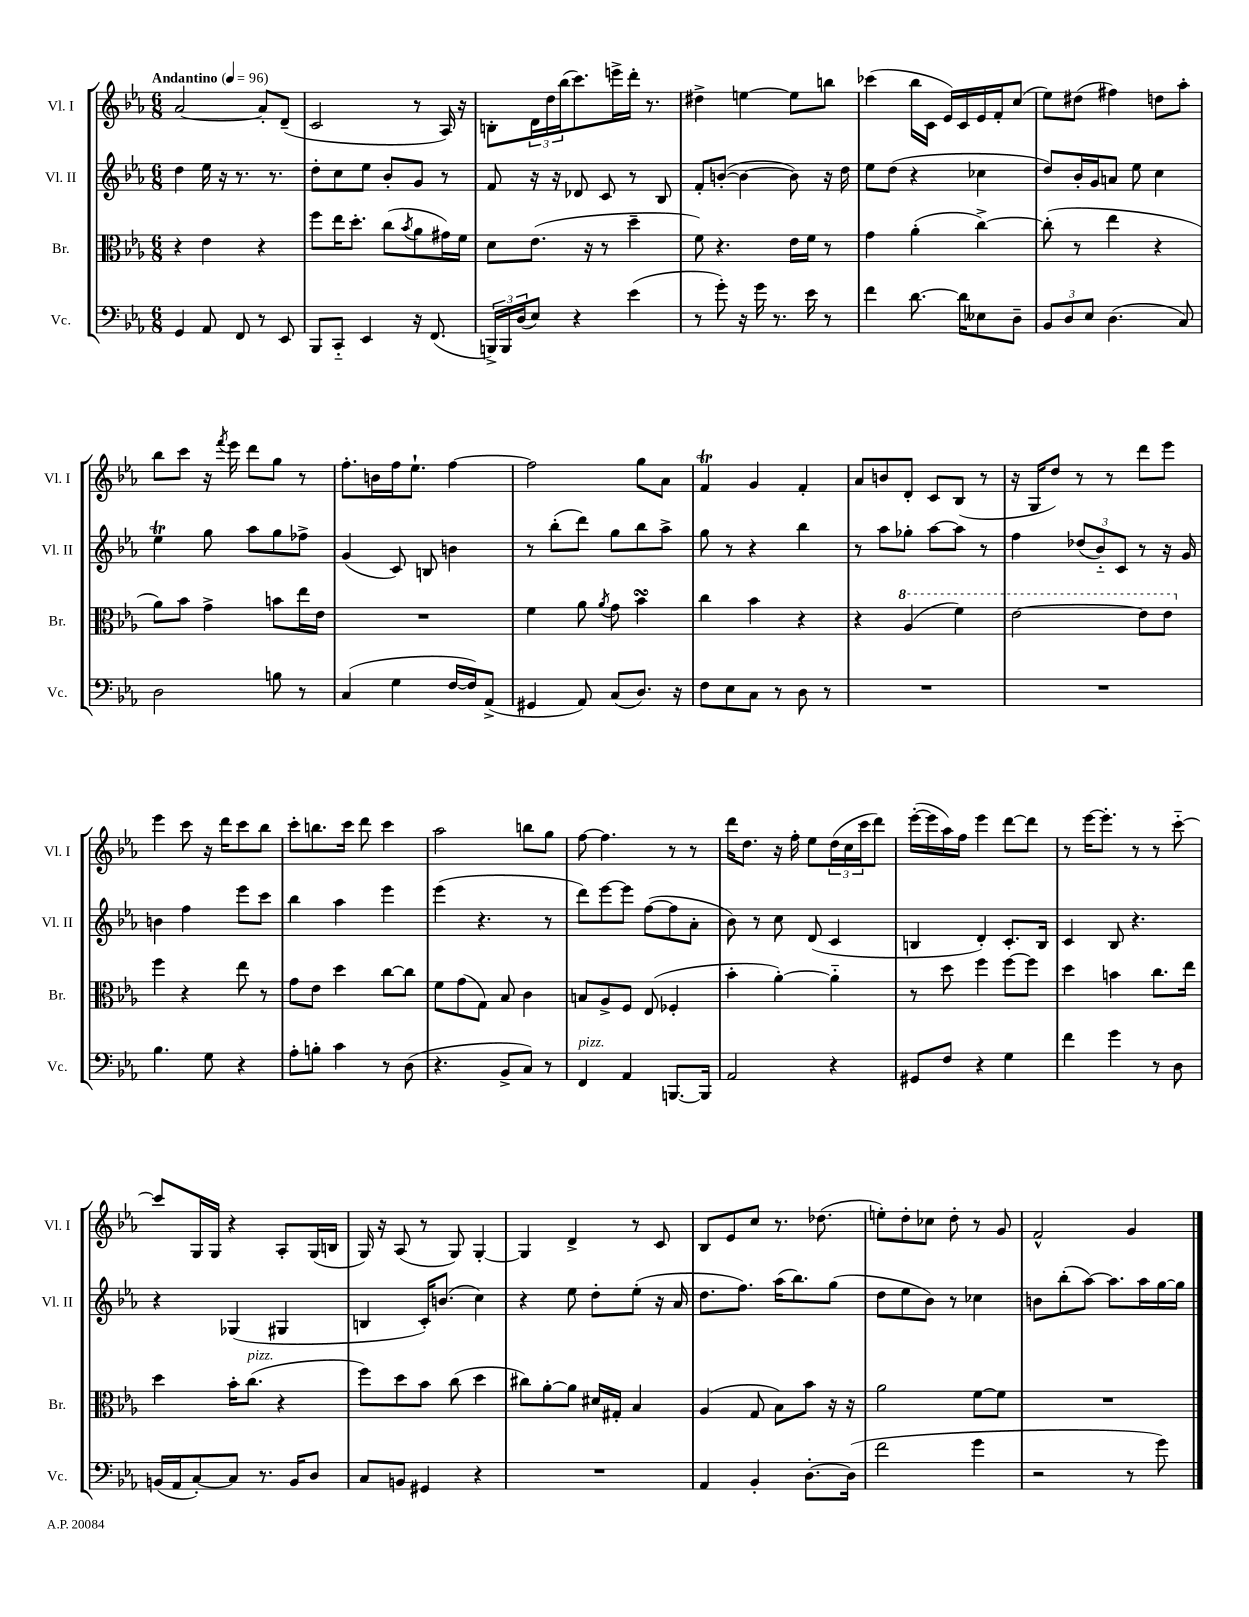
<<
\new StaffGroup <<
\new Staff = "s0" \with { instrumentName = "Vl. I" shortInstrumentName = "Vl. I" } {
    \clef treble \key ees \major \numericTimeSignature \time 6/8 \tempo "Andantino" 4 = 96
    aes'2~ aes'8-. d'8--( |
    c'2 r8 aes16) r16 |
    b8-. \tuplet 3/2 { d'16 d''16 bes''16( } c'''8.) e'''16-> d'''16-. r8. |
    dis''4-> e''4~ e''8 b''8 |
    ces'''4( bes''16 c'16 ees'16) c'16 ees'16 f'16-. c''8( |
    ees''8) dis''8( fis''4) d''8 aes''8-. |
    bes''8 c'''8 r16 \acciaccatura { f'''8 } ees'''16 d'''8 g''8 r8 |
    f''8.-. b'16 f''16 ees''8.-! f''4~ |
    f''2 g''8 aes'8 |
    f'4\trill g'4 f'4-. |
    aes'8 b'8 d'8-. c'8 bes8( r8 |
    r16 g16 d''8) r8 r8 d'''8 ees'''8 |
    ees'''4 c'''8 r16 d'''16 c'''8 bes''8 |
    c'''8-. b''8. c'''16 d'''8 c'''4 |
    aes''2 b''8 g''8 |
    f''8~ f''4. r8 r8 |
    d'''16 d''8. r16 f''16-. ees''8 \tuplet 3/2 { d''16( c''16 c'''16 } d'''8) |
    ees'''16~-.( ees'''16 aes''16) f''16 ees'''4 d'''8~ d'''8 |
    r8 ees'''16~ ees'''8.-. r8 r8 c'''8~-_ |
    c'''8 g16 g16 r4 aes8-. g16( b16 |
    g16) r16 aes8( r8 g8) g4~-. |
    g4 d'4-> r8 c'8 |
    bes8 ees'8 c''8 r8. des''8.( |
    e''8-.) d''8-. ces''8 d''8-. r8 g'8 |
    f'2-^ g'4 \bar "|." |
}
\new Staff = "s1" \with { instrumentName = "Vl. II" shortInstrumentName = "Vl. II" } {
    \clef treble \key ees \major \numericTimeSignature \time 6/8
    d''4 ees''16 r16 r8. r8. |
    d''8-. c''8 ees''8 bes'8-. g'8 r8 |
    f'8 r16 r16 des'8 c'8 r8 bes8 |
    f'8-. b'8~-.( b'4~ b'8) r16 d''16 |
    ees''8 d''8( r4 ces''4 |
    d''8) bes'16-. g'16 a'8 ees''8 c''4 |
    ees''4\trill g''8 aes''8 g''8 fes''8-> |
    g'4( c'8) b8 b'4 |
    r8 bes''8-.( d'''8) g''8 bes''8 aes''8-> |
    g''8 r8 r4 bes''4 |
    r8 aes''8 ges''8-. aes''8~ aes''8 r8 |
    f''4 \tuplet 3/2 { des''8( bes'8-_) c'8 } r8 r16 g'16 |
    b'4 f''4 ees'''8 c'''8 |
    bes''4 aes''4 ees'''4 |
    ees'''4( r4. r8 |
    d'''8) ees'''8~ ees'''8 f''8~( f''8 aes'8-. |
    bes'8) r8 c''8 d'8( c'4 |
    b4 d'4-.) c'8.-. b16 |
    c'4 bes8 r4. |
    r4 ges4( gis4 |
    b4 c'16-.) b'8.( c''4) |
    r4 ees''8 d''8-. ees''8-.( r16 aes'16 |
    d''8. f''8.) aes''16( bes''8.) g''8( |
    d''8 ees''8 bes'8) r8 ces''4 |
    b'8 bes''8-.( aes''8~) aes''8. aes''16 g''16~ g''16 \bar "|." |
}
\new Staff = "s2" \with { instrumentName = "Br." shortInstrumentName = "Br." } {
    \clef alto \key ees \major \numericTimeSignature \time 6/8
    r4 ees'4 r4 |
    f''8 ees''16 d''8.-. c''8( \acciaccatura { bes'8 } aes'8 gis'16) f'16 |
    d'8 ees'8.( r16 r8 d''4-- |
    f'8) r4. ees'16 f'16 r8 |
    g'4 aes'4-.( c''4~->) |
    c''8-.( r8 ees''4 r4 |
    aes'8) bes'8 g'4-> b'8 ees''16 ees'16 |
    R2. |
    f'4 aes'8 \acciaccatura { aes'8 } g'8 bes'4\turn |
    c''4 bes'4 r4 |
    r4 \ottava #1 aes'4( f''4) |
    ees''2~ ees''8 ees''8 \ottava #0 |
    f''4 r4 ees''8 r8 |
    g'8 ees'8 d''4 c''8~ c''8 |
    f'8 g'8( g8) bes8 c'4 |
    b8 aes8-> f8 ees8( fes4-. |
    bes'4-. aes'4~-.) aes'4-_ |
    r8 d''8 f''4 f''8~ f''8 |
    d''4 b'4 c''8. ees''16 |
    d''4 bes'16-. c''8.^\markup { \italic "pizz." }( r4 |
    f''8) d''8 bes'8 c''8( d''4 |
    cis''8) aes'8~-. aes'8 dis'16 gis16-. bes4 |
    aes4( g8 bes8) bes'8 r16 r16 |
    aes'2 f'8~ f'8 |
    R2. \bar "|." |
}
\new Staff = "s3" \with { instrumentName = "Vc." shortInstrumentName = "Vc." } {
    \clef bass \key ees \major \numericTimeSignature \time 6/8
    g,4 aes,8 f,8 r8 ees,8 |
    bes,,8 c,8-_ ees,4 r16 f,8.( |
    \tuplet 3/2 { b,,16->) b,,16 d16( } ees8) r4 ees'4( |
    r8 g'8-.) r16 g'16 r8. ees'16 r8 |
    f'4 d'8.~ d'16 eeses8 d8-- |
    \tuplet 3/2 { bes,8 d8 ees8 } d4.( c8) |
    d2 b8 r8 |
    c4( g4 f16~ f16) aes,8->( |
    gis,4 aes,8) c8( d8.) r16 |
    f8 ees8 c8 r8 d8 r8 |
    R2. |
    R2. |
    bes4. g8 r4 |
    aes8-. b8-. c'4 r8 d8( |
    r4. bes,8-> c8) r8 |
    f,4^\markup { \italic "pizz." } aes,4 b,,8.~ b,,16 |
    aes,2 r4 |
    gis,8 f8 r4 g4 |
    f'4 g'4 r8 d8 |
    b,16( aes,16 c8~-.) c8 r8. b,16 d8 |
    c8 b,8 gis,4 r4 |
    R2. |
    aes,4 bes,4-. d8.~-. d16( |
    f'2 g'4 |
    r2 r8 g'8) \bar "|." |
}
>>
>>
\layout { \context { \Score \remove "Bar_number_engraver" } }
